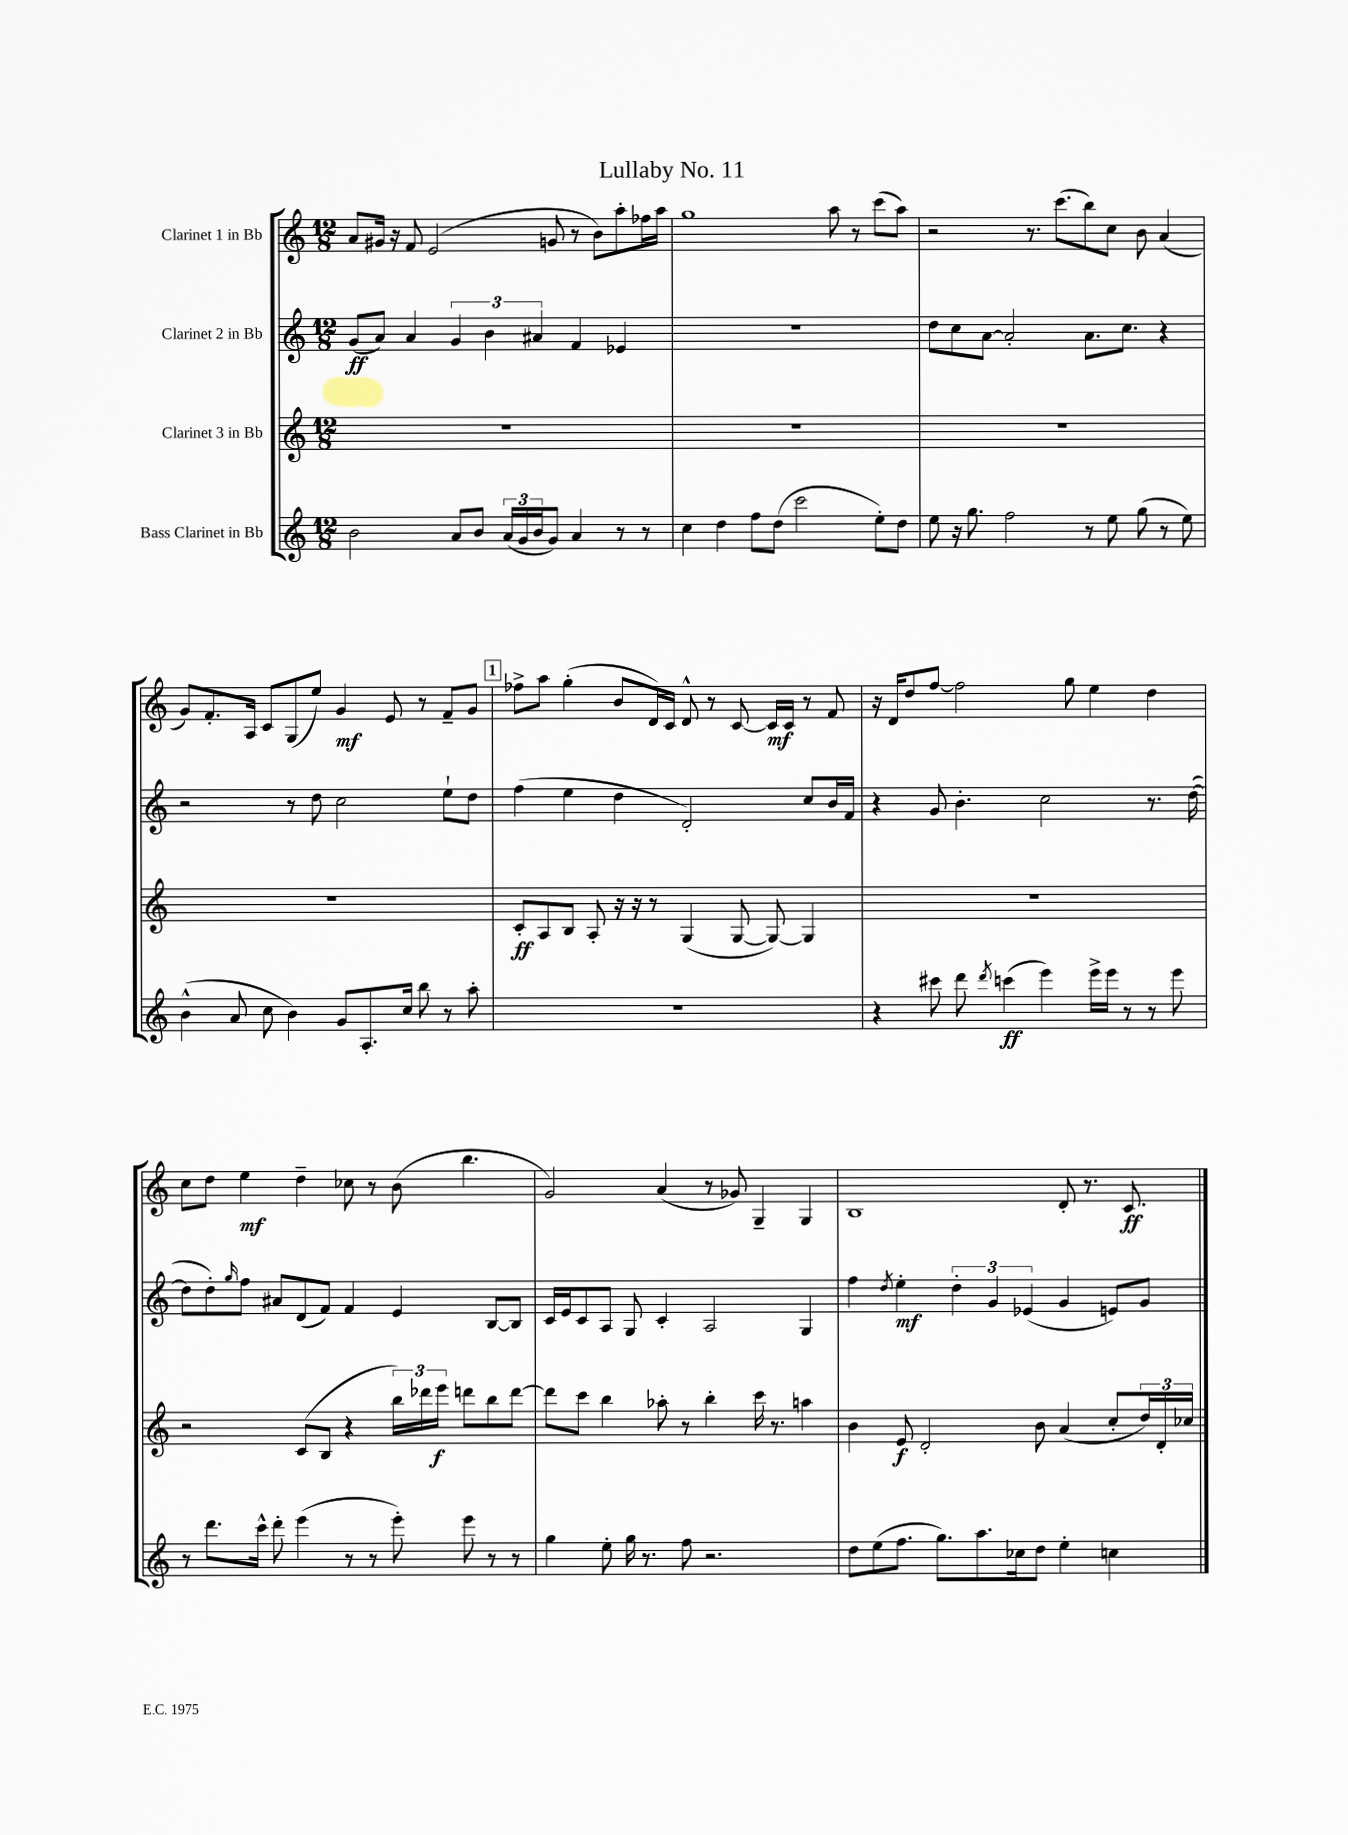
\header { title = "Lullaby No. 11" }
<<
\new StaffGroup <<
\new Staff = "s0" \with { instrumentName = "Clarinet 1 in Bb" } {
    \clef treble \key c \major \numericTimeSignature \time 12/8
    a'8 gis'16 r16 f'8 e'2( g'8 r8 b'8) a''8-. fes''16 a''16 |
    g''1 a''8 r8 c'''8( a''8) |
    r2 r8. c'''8.( b''8) c''8 b'8 a'4( |
    g'8) f'8.-. a16 c'8 g8( e''8) g'4\mf e'8 r8 f'8-- g'8 |
    \mark \markup { \box "1" } fes''8-> a''8 g''4-.( b'8 d'16) c'16 d'8-^ r8 c'8~ c'16\mf c'16 r8 f'8 |
    r16 d'16 d''8 f''8~ f''2 g''8 e''4 d''4 |
    c''8 d''8 e''4\mf d''4-- ces''8 r8 b'8( b''4. |
    g'2) a'4( r8 ges'8) g4-- g4 |
    b1 d'8-. r8. c'8.\ff \bar "|." |
}
\new Staff = "s1" \with { instrumentName = "Clarinet 2 in Bb" } {
    \clef treble \key c \major \numericTimeSignature \time 12/8
    g'8\ff( a'8) a'4 \tuplet 3/2 { g'4 b'4 ais'4 } f'4 ees'4 |
    R1. |
    d''8 c''8 a'8~ a'2-. a'8. c''8. r4 |
    r2 r8 d''8 c''2 e''8-! d''8 |
    \mark \markup { \box "1" } f''4( e''4 d''4 d'2-.) c''8 b'16 f'16 |
    r4 g'8 b'4.-. c''2 r8. d''16~( |
    d''8 d''8-.) \grace { g''16 } f''8 ais'8 d'8( f'8) f'4 e'4 b8~ b8 |
    c'16 e'16 c'8 a8 g8 c'4-. a2 g4 |
    f''4 \acciaccatura { d''8 } e''4-.\mf \tuplet 3/2 { d''4-. g'4 ees'4( } g'4 e'8) g'8 \bar "|." |
}
\new Staff = "s2" \with { instrumentName = "Clarinet 3 in Bb" } {
    \clef treble \key c \major \numericTimeSignature \time 12/8
    R1. |
    R1. |
    R1. |
    R1. |
    \mark \markup { \box "1" } c'8-.\ff a8 b8 a8-. r16 r16 r8 g4( g8~ g8~) g4 |
    r1. |
    r2 c'8( b8 r4 \tuplet 3/2 { b''16) des'''16 e'''16\f } d'''8 b''8 d'''8~ |
    d'''8 c'''8 b''4 aes''8-. r8 b''4-. c'''16 r8. a''4 |
    b'4 e'8\f d'2-. b'8 a'4( c''8-. \tuplet 3/2 { d''16) d'16-. ces''16 } \bar "|." |
}
\new Staff = "s3" \with { instrumentName = "Bass Clarinet in Bb" } {
    \clef treble \key c \major \numericTimeSignature \time 12/8
    b'2 a'8 b'8 \tuplet 3/2 { a'16( g'16 b'16 } g'8) a'4 r8 r8 |
    c''4 d''4 f''8 d''8( c'''2 e''8-.) d''8 |
    e''8 r16 g''8. f''2 r8 e''8 g''8( r8 e''8) |
    b'4-^( a'8 c''8 b'4) g'8 a8.-. c''16 b''8 r8 a''8-. |
    \mark \markup { \box "1" } R1. |
    r4 cis'''8 d'''8 \acciaccatura { d'''8 } c'''4\ff( e'''4) e'''16-> e'''16 r8 r8 e'''8 |
    r8 d'''8. c'''16-^ d'''8-. e'''4( r8 r8 e'''8-.) e'''8 r8 r8 |
    g''4 e''8-. g''16 r8. f''8 r2. |
    d''8 e''8( f''8. g''8.) a''8. ces''16 d''8 e''4-. c''4 \bar "|." |
}
>>
>>
\layout { \context { \Score \remove "Bar_number_engraver" } }
